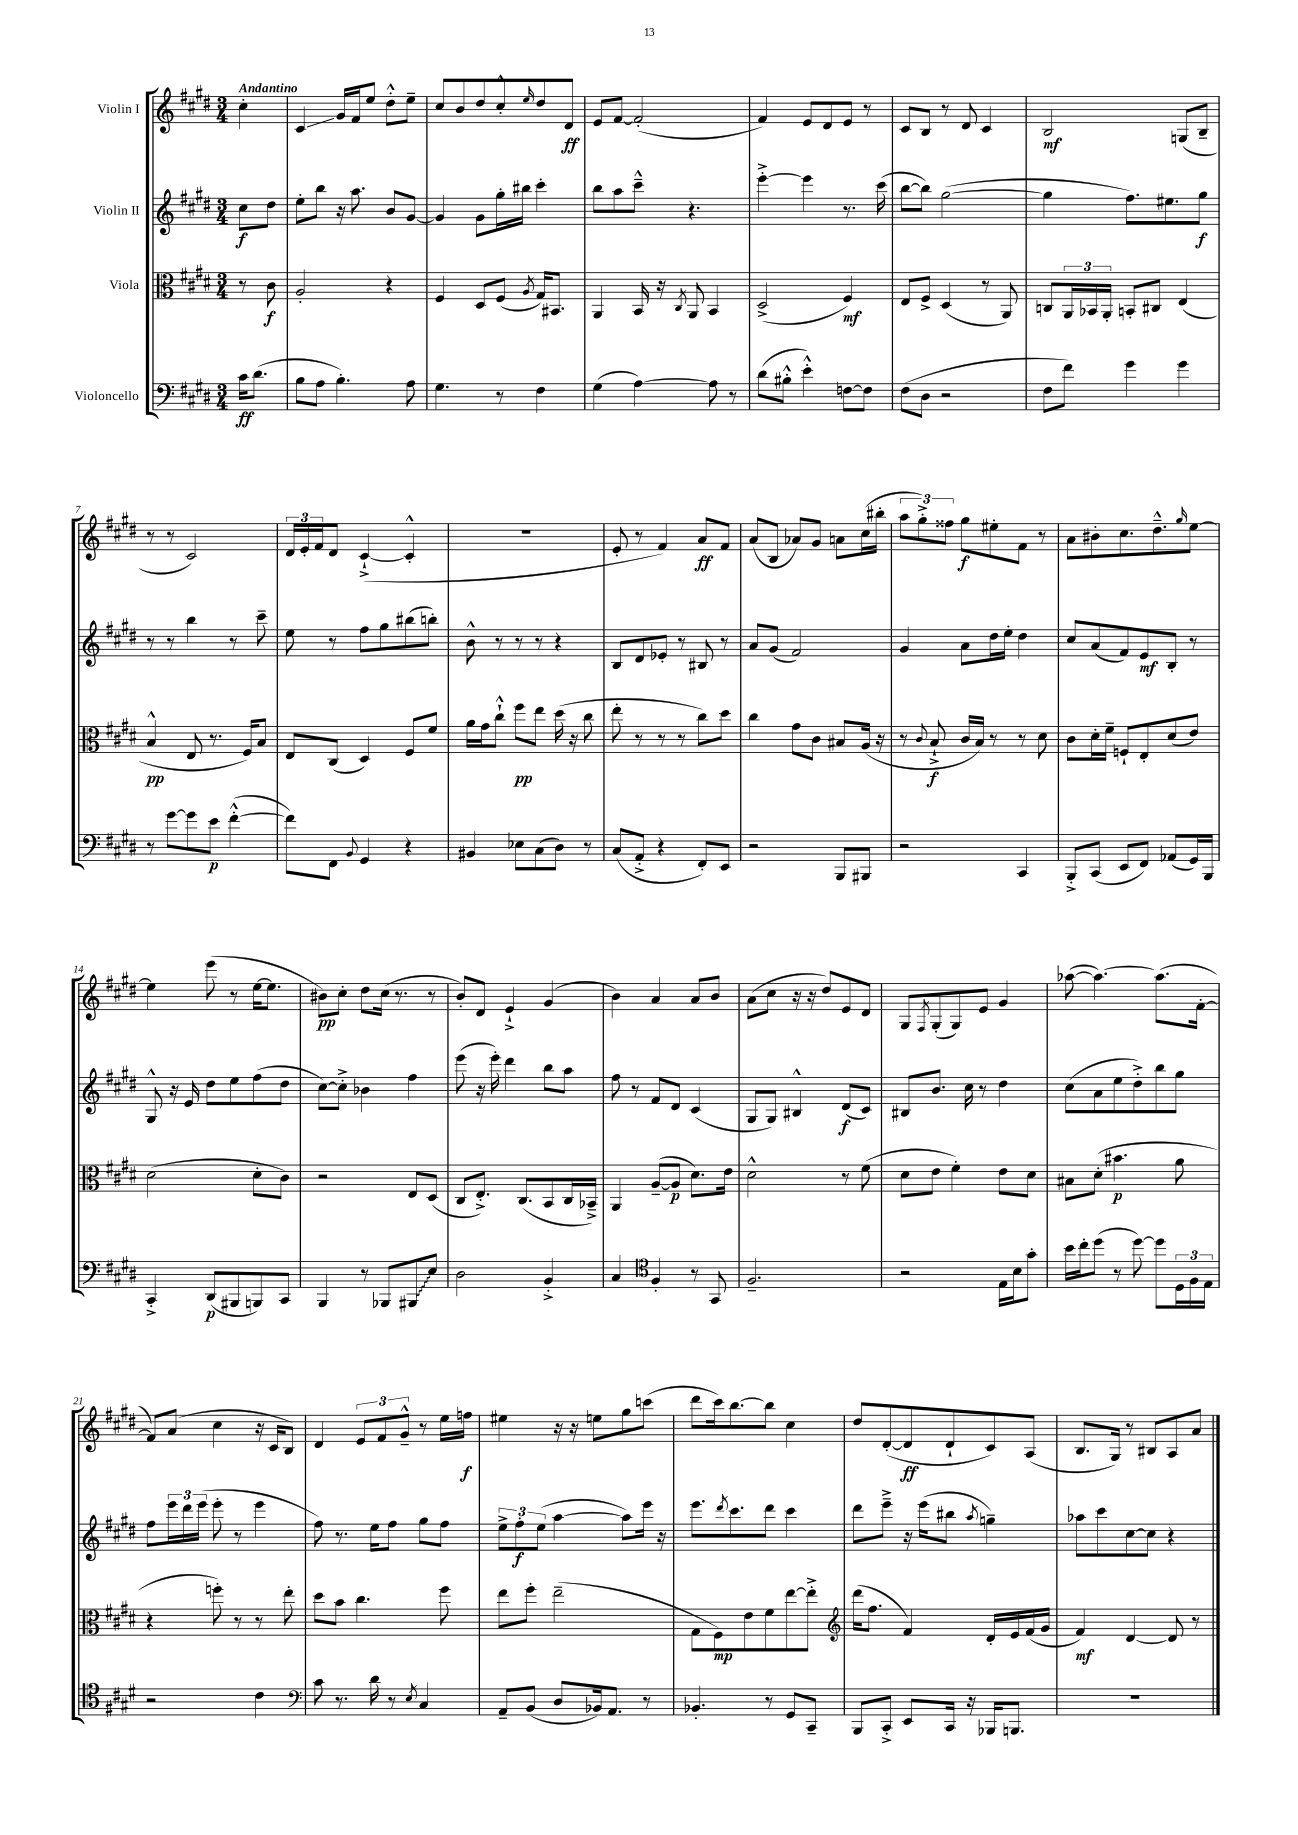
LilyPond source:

<<
\new StaffGroup <<
\new Staff = "s0" \with { instrumentName = "Violin I" } {
    \clef treble \key e \major \numericTimeSignature \time 3/4 \partial 4 \tempo "Andantino"
    cis''4-. |
    cis'4\glissando gis'16 fis'16 e''8 dis''8-.-^ e''8-- |
    cis''8 b'8 dis''8 cis''8-.-^ \grace { e''16 } dis''8 dis'8\ff |
    e'8 fis'8~ fis'2-.( |
    fis'4) e'8 dis'8 e'8 r8 |
    cis'8 b8 r8 dis'8 cis'4 |
    b2\mf g8( b8-- |
    r8 r8 cis'2) |
    \tuplet 3/2 { dis'16 e'16-. fis'16 } dis'8 cis'4~-!->( cis'4-.-^ |
    R2. |
    e'8-. r8 fis'4) a'8\ff fis'8 |
    a'8( b8 aes'8) gis'8 a'8 cis''16( bis''16-. |
    \tuplet 3/2 { a''8 gis''8-.->) fisis''8 } gis''8\f eis''8-. fis'8 r8 |
    a'8 bis'8-. cis''8. dis''8.---^ \grace { gis''16 } e''8~ |
    e''4 e'''8( r8 e''16~ e''8. |
    bis'8\pp) cis''8-. dis''8 cis''16( r8. r8 |
    b'8-.) dis'8 e'4-!-> gis'4( |
    b'4) a'4 a'8 b'8 |
    a'8( cis''8 r16 r16 dis''8) e'8 dis'8 |
    gis8 \acciaccatura { fis8 } gis8-.( gis8) e'8 gis'4 |
    aes''8~( aes''4.~) aes''8.( fis'16~-. |
    fis'8) a'8( cis''4 r16 cis'16 b8) |
    dis'4 \tuplet 3/2 { e'8 fis'8 gis'8---^ } r8 e''16 f''16\f |
    eis''4 r16 r16 e''8 gis''8 c'''8( |
    dis'''8 cis'''16) b''8.~ b''8 cis''4 |
    dis''8 dis'8~-.( dis'8\ff dis'8-! cis'8) a8( |
    b8. gis16) r8 bis8 a8 a'8 \bar "|." |
}
\new Staff = "s1" \with { instrumentName = "Violin II" } {
    \clef treble \key e \major \numericTimeSignature \time 3/4 \partial 4
    cis''8\f dis''8 |
    e''8-. b''8 r16 a''8. b'8 gis'8~ |
    gis'4 gis'8 gis''16-. bis''16 cis'''4-. |
    b''8 a''8 cis'''8---^ r4. |
    e'''4~-.-> e'''4 r8. cis'''16( |
    b''8~ b''8) gis''2~( |
    gis''4 fis''8.) eis''8. gis''8\f |
    r8 r8 b''4 r8 cis'''8-- |
    e''8 r8 fis''8 gis''8 bis''8( b''8-.) |
    b'8-^ r8 r8 r8 r4 |
    b8 dis'8 ees'8-. r8 bis8 r8 |
    a'8 gis'8( fis'2) |
    gis'4 a'8 dis''16 e''16-. dis''4 |
    cis''8 a'8( fis'8) e'8\mf b8-. r8 |
    gis8-^ r16 e'16 dis''8 e''8 fis''8( dis''8 |
    cis''8~) cis''8-.-> bes'4 fis''4 |
    e'''8( r16 e'''16-.) dis'''4 b''8 a''8 |
    fis''8 r8 fis'8 dis'8 cis'4( |
    gis8 gis8) bis4-^ dis'8\f( cis'8) |
    bis8 b'8. cis''16 r8 dis''4 |
    cis''8( a'8 e''8 dis''8-.->) b''8 gis''8 |
    fis''8 \tuplet 3/2 { e'''16 dis'''16 e'''16( } e'''8-. r8 e'''4 |
    fis''8) r8. e''16 fis''8 gis''8 fis''8 |
    \tuplet 3/2 { e''8-> fis''8-.\f e''8( } a''4~ a''8) e'''16 r16 |
    e'''8. \acciaccatura { dis'''8 } cis'''8. dis'''8 cis'''4 |
    dis'''8 e'''8---> r16 e'''16( bis''8 \acciaccatura { a''8 } g''4--) |
    aes''8 cis'''8 cis''8~ cis''8 r4 \bar "|." |
}
\new Staff = "s2" \with { instrumentName = "Viola" } {
    \clef alto \key e \major \numericTimeSignature \time 3/4 \partial 4
    r8 cis'8\f |
    a2-. r4 |
    fis4 dis8 fis8( \acciaccatura { a8 } gis16) bis,8. |
    a,4 b,16 r16 \acciaccatura { cis8 } a,8 b,4 |
    dis2->( fis4\mf) |
    e8 fis8-> dis4( r8 a,8) |
    c8 \tuplet 3/2 { a,16 bes,16 a,16-. } b,8-. cis8 e4( |
    b4-^\pp e8 r8. fis16) b8 |
    e8 cis8( dis4) fis8 fis'8 |
    a'16 gis'16 cis''8-!-^ fis''8\pp e''8 dis''16( r16 cis''8 |
    e''8-. r8 r8 r8 cis''8) dis''8 |
    cis''4 gis'8 cis'8 bis8 a16( r16 |
    r8 \appoggiatura { cis'8 } b8-!->\f cis'16 b16) r8 r8 dis'8 |
    cis'8 dis'16-. fis'16-- f8-! e8-. dis'8( e'8) |
    dis'2( dis'8-. cis'8) |
    r2 e8 dis8( |
    cis8 e8.-.->) cis8.( b,8 cis16 bes,16--->) |
    a,4 a8~--( a8\p dis'8.) e'16 |
    dis'2-^ r8 fis'8( |
    dis'8 e'8 fis'4-.) e'8 dis'8 |
    bis8 dis'8-.( bis'4.\p a'8 |
    r4 f''8-.) r8 r8 e''8-. |
    dis''8 b'8 cis''4. fis''8 |
    e''8 fis''8-. e''2--( |
    gis8 fis8\mp) e'8 fis'8 e''8~ e''8-.-> |
    \clef treble dis'''16( fis''8. fis'4) dis'16-. e'16 fis'16( gis'16 |
    fis'4\mf) dis'4~ dis'8 r8 \bar "|." |
}
\new Staff = "s3" \with { instrumentName = "Violoncello" } {
    \clef bass \key e \major \numericTimeSignature \time 3/4 \partial 4
    cis'16\ff dis'8.( |
    b8 a8 b4.-.) a8 |
    gis4. r8 fis4 |
    gis4( a4~) a8 r8 |
    dis'8( bis8-.-^ e'4-.-^) f8~ f8 |
    fis8( dis8 r2 |
    fis8 fis'8) gis'4 gis'4 |
    r8 gis'8~ gis'8 e'8\p fis'4~-.-^( |
    fis'8) fis,8 \appoggiatura { b,8 } gis,4 r4 |
    bis,4 ees8 cis8( dis8) r8 |
    cis8( a,8-.-> r4 fis,8-.) e,8 |
    r2 b,,8 bis,,8 |
    r2 cis,4 |
    b,,8-.-> cis,8( e,8 fis,8) aes,8( gis,16) b,,16 |
    cis,4-.-> dis,8\p( bis,,8 b,,8) cis,8 |
    b,,4 r8 bes,,8 \once \override Glissando.style = #'zigzag bis,,8\glissando e8 |
    dis2 b,4-.-> |
    cis4 \clef tenor fis4-. r8 gis,8 |
    fis2.-- |
    r2 e16 b16 gis'8-. |
    b'16 cis''16-. dis''8( r8 dis''8~) dis''8 \tuplet 3/2 { dis16 fis16 e16 } |
    r2 cis'4 |
    \clef bass cis'8 r8. dis'16 r8 \acciaccatura { e8 } cis4 |
    a,8-- b,8( dis8 bes,16) a,8. r8 |
    bes,4.-. r8 gis,8 cis,8-- |
    b,,8 cis,8-.-> e,8 cis,16 r16 bes,,16 b,,8. |
    R2. \bar "|." |
}
>>
>>
